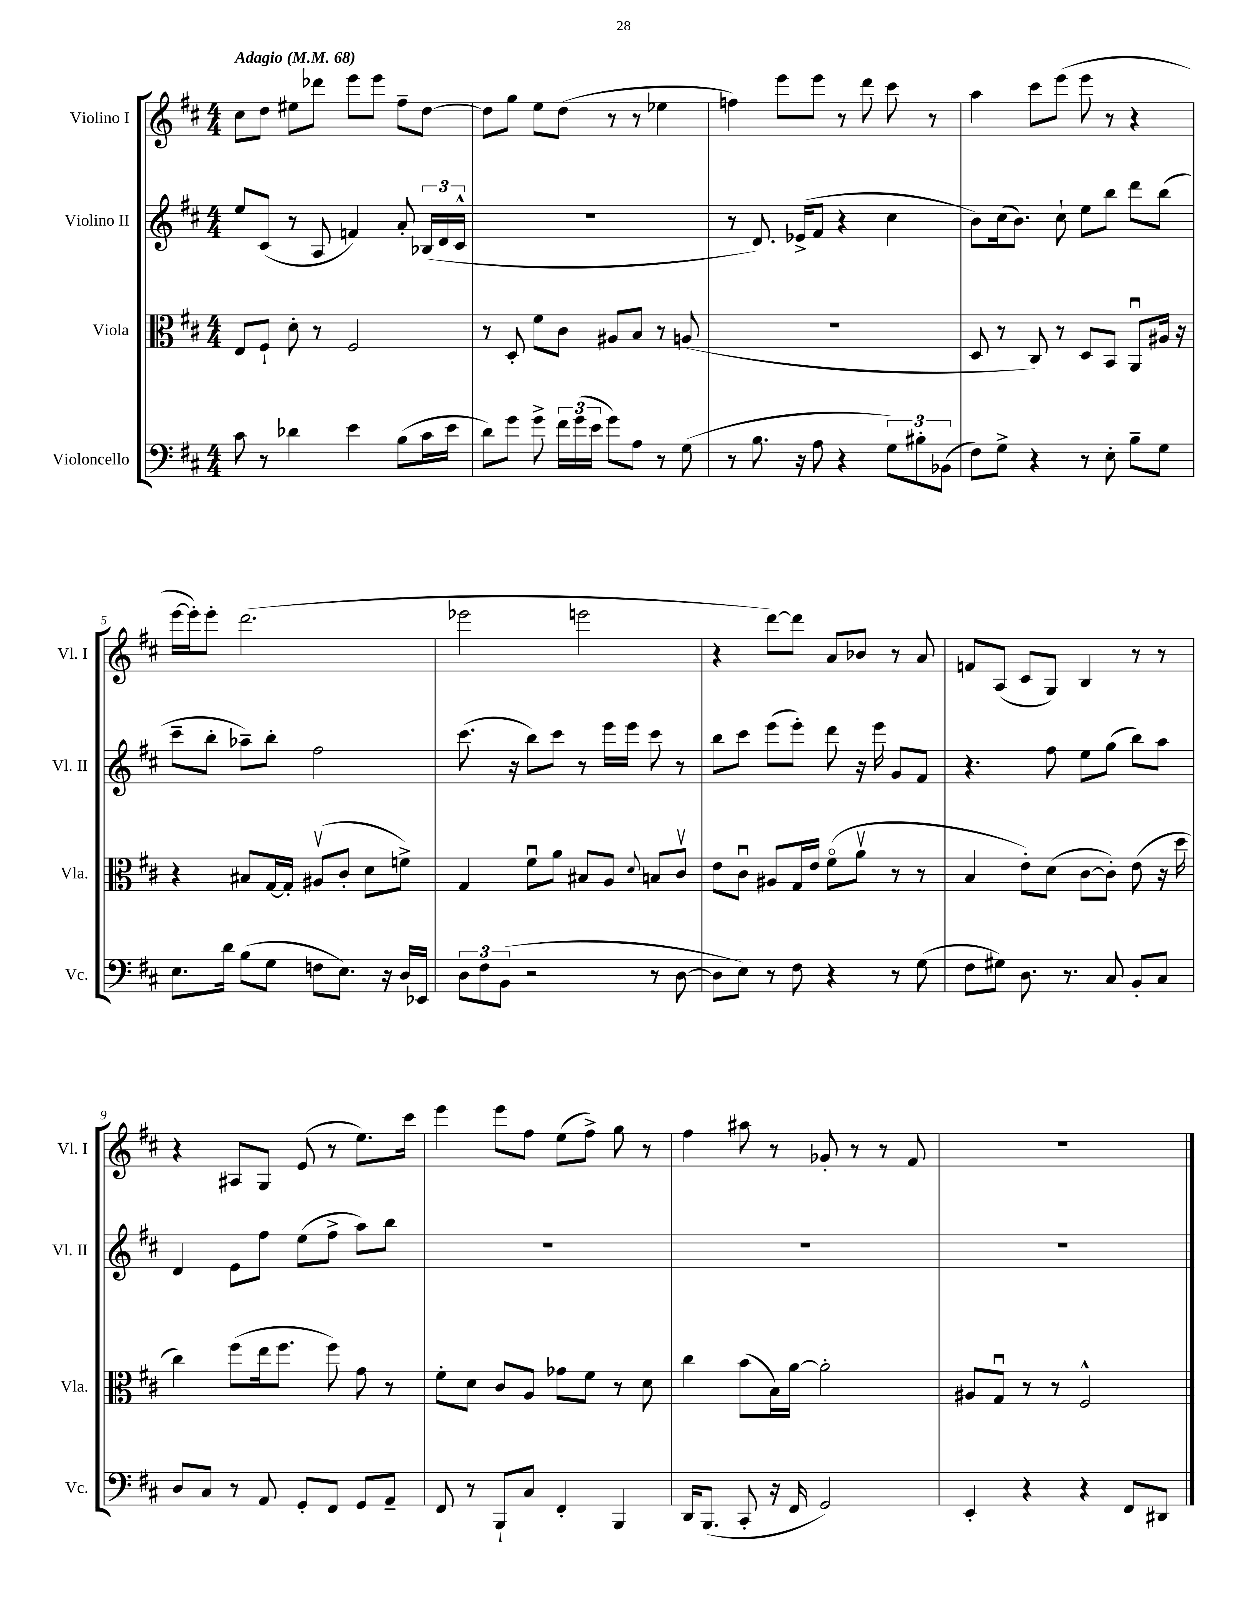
<<
\new StaffGroup <<
\new Staff = "s0" \with { instrumentName = "Violino I" shortInstrumentName = "Vl. I" } {
    \clef treble \key d \major \numericTimeSignature \time 4/4 \tempo "Adagio" 4 = 68
    \autoBeamOff cis''8[ d''8] eis''8[ des'''8] e'''8[ e'''8] fis''8[-- d''8]~ |
    d''8[ g''8] e''8[ d''8]( r8 r8 ees''4 |
    f''4) e'''8[ e'''8] r8 d'''8 cis'''8 r8 |
    a''4 cis'''8[ e'''8]( e'''8 r8 r4 |
    e'''16[~ e'''16-.) e'''8]-. d'''2.( |
    ees'''2 e'''2 |
    r4 d'''8[~) d'''8] a'8[ bes'8] r8 a'8 |
    f'8[ a8]( cis'8[ g8]) b4 r8 r8 |
    r4 ais8[ g8] e'8( r8 e''8.[) cis'''16] |
    e'''4 e'''8[ fis''8] e''8[( fis''8]->) g''8 r8 |
    fis''4 ais''8 r8 ges'8-. r8 r8 fis'8 |
    R1 \bar "|." |
}
\new Staff = "s1" \with { instrumentName = "Violino II" shortInstrumentName = "Vl. II" } {
    \clef treble \key d \major \numericTimeSignature \time 4/4
    \autoBeamOff e''8[ cis'8]( r8 a8 f'4) a'8-. \tuplet 3/2 { bes16[( d'16 cis'16]-^ } |
    R1 |
    r8 d'8.) ees'16[->( fis'8] r4 cis''4 |
    b'8[) cis''16( b'8.]) cis''8-! e''8[ b''8] d'''8[ b''8]( |
    cis'''8[-- b''8]-. aes''8[--) b''8]-. fis''2 |
    cis'''8.( r16 b''8[) cis'''8] r8 e'''16[ e'''16] cis'''8 r8 |
    b''8[ cis'''8] e'''8[( e'''8]-.) d'''8 r16 e'''16 g'8[ fis'8] |
    r4. fis''8 e''8[ g''8]( b''8[) a''8] |
    d'4 e'8[ fis''8] e''8[( fis''8]-> a''8[) b''8] |
    R1 |
    R1 |
    R1 \bar "|." |
}
\new Staff = "s2" \with { instrumentName = "Viola" shortInstrumentName = "Vla." } {
    \clef alto \key d \major \numericTimeSignature \time 4/4
    \autoBeamOff e8[ fis8]-! d'8-. r8 fis2 |
    r8 d8-. fis'8[ cis'8] ais8[ b8] r8 a8( |
    R1 |
    d8 r8 cis8) r8 d8[ b,8] a,8[\downbow ais16] r16 |
    r4 bis8[ g16~ g16]-. ais8[\upbow( cis'8]-. d'8[ f'8]->) |
    g4 fis'8[\downbow a'8] bis8[ a8] \appoggiatura { d'8 } b8[ cis'8]\upbow |
    e'8[ cis'8]\downbow ais8[ g16 e'16] fis'8[\flageolet( a'8]\upbow r8 r8 |
    b4 e'8[-.) d'8]( cis'8[~ cis'8]-.) e'8( r16 d''16 |
    cis''4) fis''8[( e''16 fis''8.] fis''8) g'8 r8 |
    fis'8[-. d'8] cis'8[ a8] ges'8[ fis'8] r8 d'8 |
    cis''4 b'8[( b16) a'16]~ a'2-. |
    ais8[ g8]\downbow r8 r8 fis2-^ \bar "|." |
}
\new Staff = "s3" \with { instrumentName = "Violoncello" shortInstrumentName = "Vc." } {
    \clef bass \key d \major \numericTimeSignature \time 4/4
    \autoBeamOff cis'8 r8 des'4 e'4 b8[( cis'16 e'16] |
    d'8[) g'8] g'8-> \tuplet 3/2 { fis'16[ g'16( e'16] } g'8[) a8] r8 g8( |
    r8 b8. r16 a8 r4 \tuplet 3/2 { g8[) bis8-. bes,8]( } |
    fis8[) g8]-> r4 r8 e8-. b8[-- g8] |
    e8.[ d'16] b8[( g8] f8[ e8.]) r16 d16[ ees,16] |
    \tuplet 3/2 { d8[ fis8 b,8]( } r2 r8 d8~ |
    d8[ e8]) r8 fis8 r4 r8 g8( |
    fis8[ gis8]) d8. r8. cis8 b,8[-. cis8] |
    d8[ cis8] r8 a,8 g,8[-. fis,8] g,8[ a,8]-- |
    fis,8 r8 b,,8[-! cis8] fis,4-. b,,4 |
    d,16[ b,,8.]( cis,8-. r16 fis,16 g,2) |
    e,4-. r4 r4 fis,8[ dis,8] \bar "|." |
}
>>
>>
